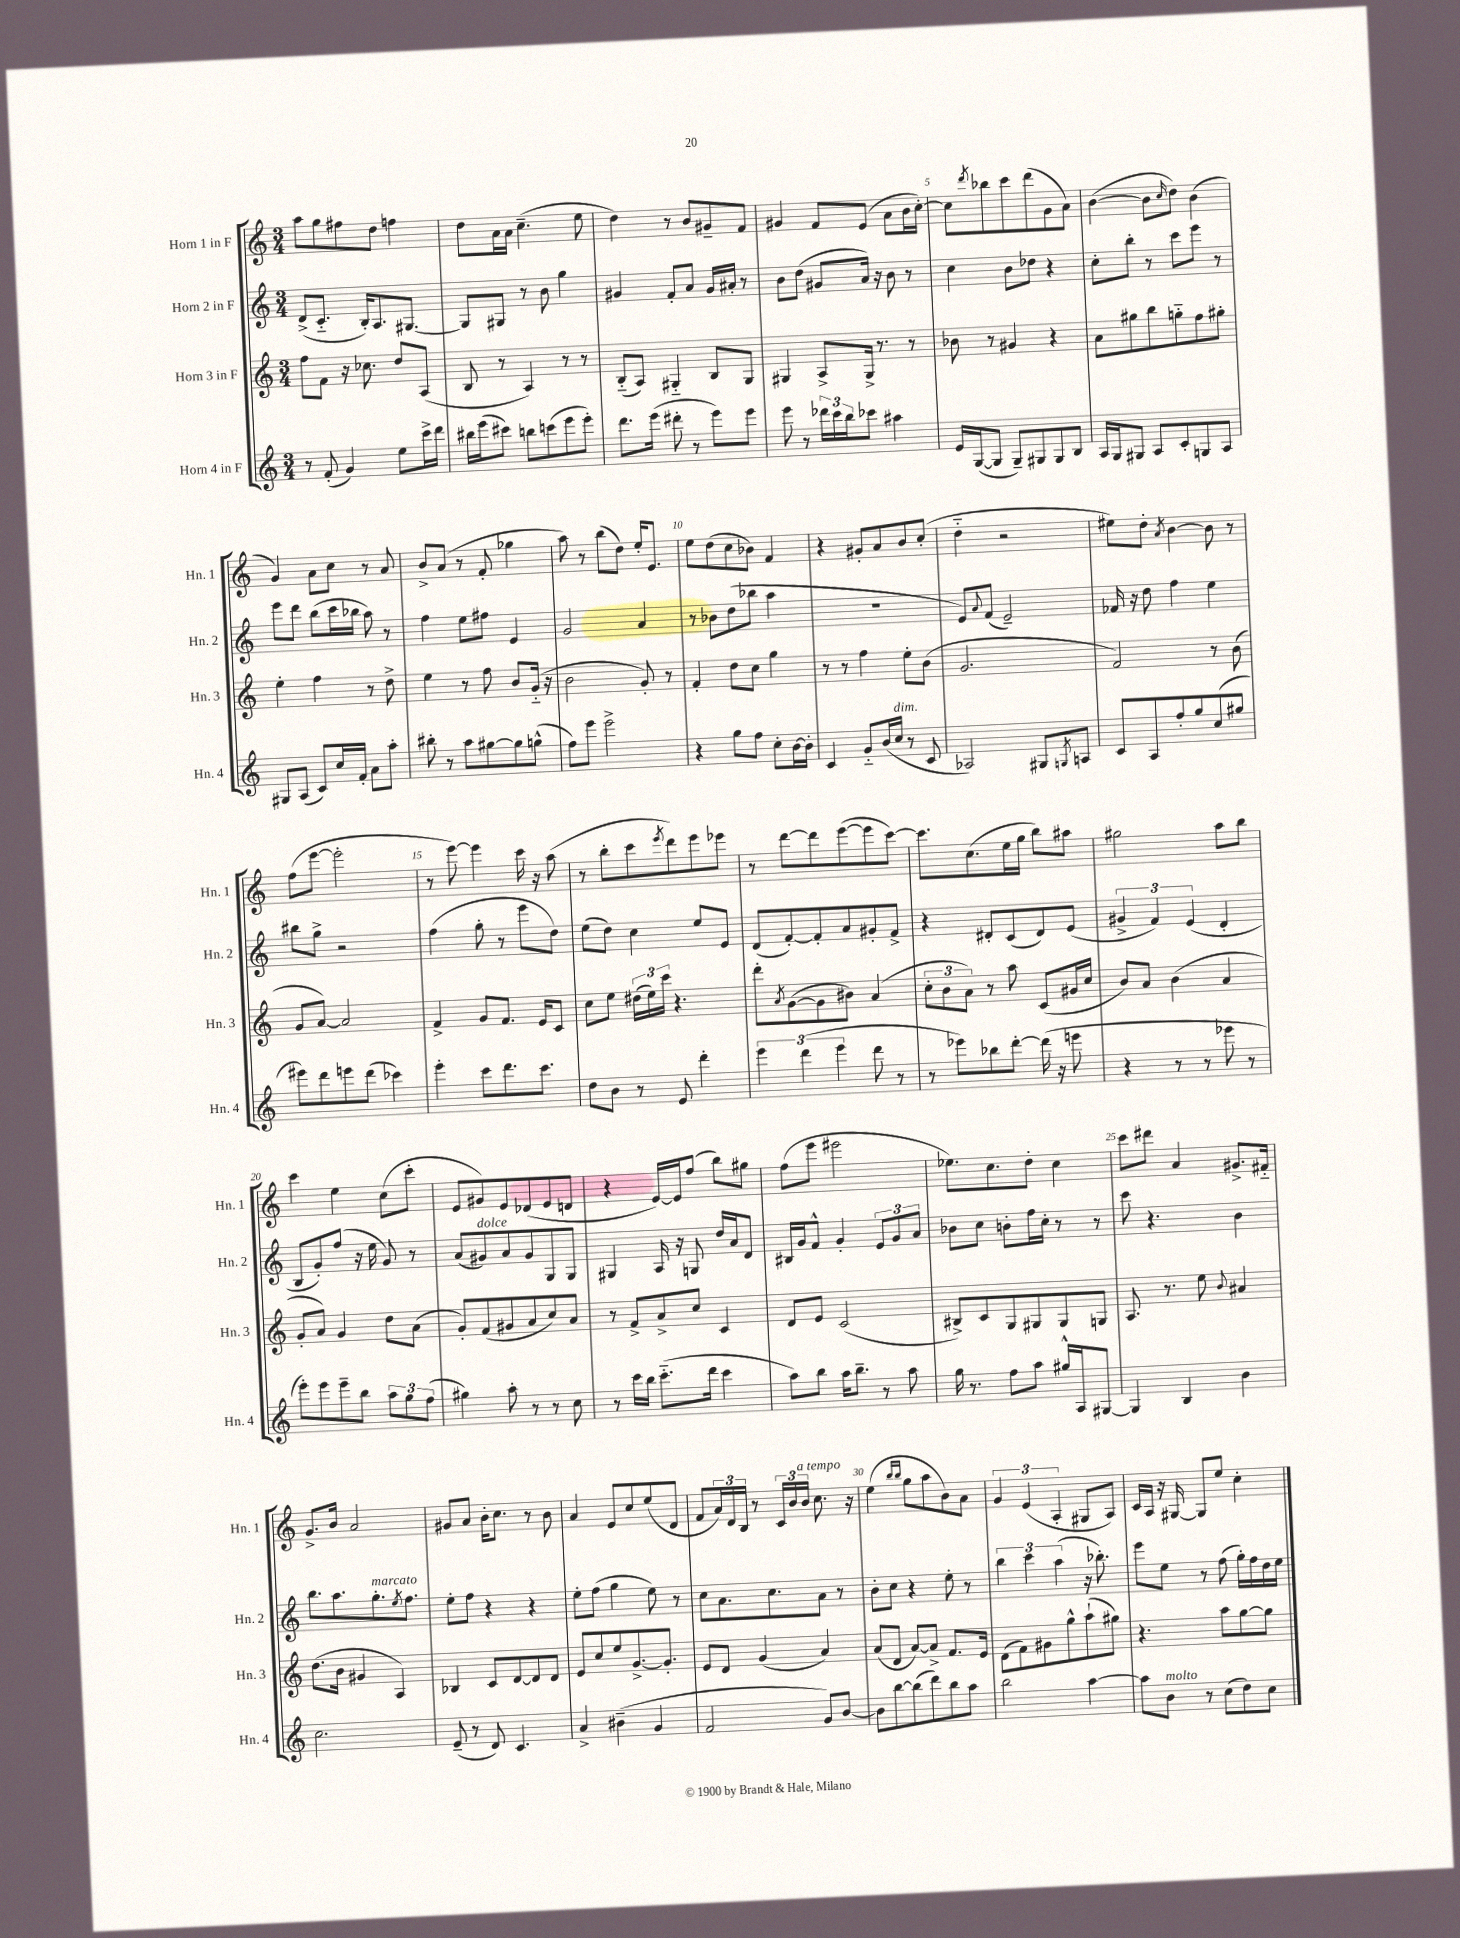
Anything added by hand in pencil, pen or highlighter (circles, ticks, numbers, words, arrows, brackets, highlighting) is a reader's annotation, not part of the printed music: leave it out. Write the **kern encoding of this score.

**kern	**kern	**kern	**kern
*part4	*part3	*part2	*part1
*staff4	*staff3	*staff2	*staff1
*I"Horn 4 in F	*I"Horn 3 in F	*I"Horn 2 in F	*I"Horn 1 in F
*I'Hn. 4	*I'Hn. 3	*I'Hn. 2	*I'Hn. 1
*clefG2	*clefG2	*clefG2	*clefG2
*k[]	*k[]	*k[]	*k[]
*M3/4	*M3/4	*M3/4	*M3/4
=1	=1	=1	=1
8r	8ff\L	(8d^/L	8aa\L
(8f'/	8f\J	8.c/J	8gg\
4g/)	16r	.	8ff#X\
.	8.cc-X\	16B'/KL)	.
.	.	8.A/	8dd\J
8ee\L	8dd/L	.	4ffn\
.	.	[8.G#X/J	.
16ccc^\L	(8A/J	.	.
16ddd\JJ	.	.	.
=2	=2	=2	=2
16bb#X\LL	8B/	8G#/L]	8dd\L
(16eee\J	.	.	.
8ccc#X\J)	8r	8G#X/J	16a\L
.	.	.	16a\JJ
8bbn\L	4A/)	8r	(4.cc~\
(8cccn\	.	8b\	.
8eee\	8r	4gg\	.
8eee'\J)	8r	.	8ee\
=3	=3	=3	=3
8.ddd\L	(8B/L	4g#X/	4dd\)
.	8A/J)	.	.
(16eee\Jk	.	.	.
8ddd#X'\	4G#X/	8f'/L	8r
8r	.	8a/J	8b/L
8eee\L)	8B/L	16g#/LL	8g#X~/
.	.	16a#X'/JJ	.
8eee\J	8G#/J	8r	8f/J
=4	=4	=4	=4
8eee\	4G#X/	8b\L	4g#X/
8r	.	(8dd\J	.
24ddd-X\LL	8A^/L	8g#X/L	8f/L
24ccc\	.	.	.
24bb\J	.	.	.
8ccc-X\J	16G#^/Jk	16a/Jk)	(8e/J
.	8.r	16r	.
4aa#X\	.	8b\	8a\L
.	8r	8r	16b\L
.	.	.	[16cc'\JJ)
=5	=5	=5	=5
16e/LL	8b-X\	4cc\	8cc\L]
([16G/J	.	.	.
.	.	.	8qddd/
8G/J]	8r	.	8bb-X\
8G~/L)	4g#X/	8b\L	8ccc\
8G#X/	.	8dd-X\J	(8ddd\
8G#/	4r	4r	8g\
8B/J	.	.	8a\J)
=6	=6	=6	=6
16A/LL	8a\L	8cc'\L	([4b\
16G/J	.	.	.
8G#X/J	8gg#X\	8bb'\J	.
8A/L	8bb\	8r	8b\L]
.	.	.	16qqcc/
8c'/	8ggn\	8ccc\L	8dd\J)
8Gn/	8ff\	8eee\J	(4b\
8A/J	8gg#X'\J	8r	.
!!LO:LB:g=z
=7	=7	=7	=7
8G#X/L	4ee'\	8eee\L	4g/)
(8A/J	.	8ddd\J	.
8c/L)	4ff\	(8bb\L	8a\L
16cc/L	.	16ccc\L	8cc\J
16f'/JJ	.	16bb-X\JJ	.
8a\L	8r	8aa\)	8r
8aa'\J	8dd^\	8r	8a/
=8	=8	=8	=8
8bb#X'\	4ee\	4ff\	8b^/L
8r	.	.	(8a/J
8aa\L	8r	8ee\L	8r
[8gg#X\	8ff\	8ff#X\J	8f'/
8gg#\]	8b/L	4e/	4gg-X\
(8ggn^^\J	(16g/Jk	.	.
.	16r	.	.
=9	=9	=9	=9
8ff\L)	2b\	2g/	8aa\)
8eee\J	.	.	8r
2eee^\	.	.	(8bb\L
.	.	.	8dd\J)
.	8g'/)	4a/	16ee'/KL
.	.	.	8.e/J
.	8r	.	.
=10	=10	=10	=10
4r	4f'/	8r	8ee\L
.	.	8b-X\L	(8dd\
8gg\L	8dd\L	(8dd\	8cc\
8ff\J	8cc\J	8bb-X\J	8b-X\J)
8cc'\L	4gg\	4aa\	4f/
[16b\L	.	.	.
16b'\JJ]	.	.	.
=11	=11	=11	=11
4c/	8r	2.r	4r
.	8r	.	.
8g/L	4ff\	.	8g#X'/L
(16b/L	.	.	8a/
!LO:TX:a:i:t=dim.	!	!	!
16cc/JJ	.	.	.
8r	8ee'\L	.	8b/
8c/	(8b\J	.	(8cc'/J
=12	=12	=12	=12
2A-X/)	2.g/	8e/L)	4dd\
.	.	8qqa/	.
.	.	(8f/J	.
.	.	2e~/)	2r
8G#X/L	.	.	.
8qGn/	.	.	.
8An/J	.	.	.
=13	=13	=13	=13
8c/L	2f/)	16f-X/	8ee#X\L)
.	.	16r	.
8A/	.	8dd\	8dd'\J
.	.	.	8qa/
8ff'/	.	4ff\	[4b\
8gg/	.	.	.
(8cc/	8r	4ee\	8b\]
8gg#X/J	(8b\	.	8r
!!LO:LB:g=z
=14	=14	=14	=14
8eee#X\L)	8g/L	8bb#X\L	(8ff\L
8ddd\	[8a/J)	8gg^\J	[8eee\J
8eeen\	2a/]	2r	2eee'\]
(8ddd\J	.	.	.
4ccc-X\)	.	.	.
=15	=15	=15	=15
4eee'\	4f^/	(4ff\	8r
.	.	.	[8eee\)
8ccc\L	8g/L	8gg'\	4eee\]
8.ddd\	8.f/J	8r	.
.	.	8eee\L	16ccc\
8.ccc\J	16e/KL	.	16r
.	8c/J	8dd\J)	(8aa\
=16	=16	=16	=16
8dd\L	8cc\L	(8ee\L	8r
8b\J	8ee\J	8dd\J)	8bb'\L
8r	(24dd#X\LL	4cc\	8ccc\
.	24ee\)	.	.
.	24ccc\JJ	.	.
.	.	.	8qeee/
8e/	4.r	.	8ddd\)
4ddd'\	.	8ee/L	8eee\
.	.	8e/J	8eee-X\J
=17	=17	=17	=17
6eee\	8ddd'\L	(8d/L	8r
.	8qa/	.	.
.	([8g\	[8f'/)	[8ddd\L
(6ddd\	.	.	.
.	8g\]	8f'/]	8ddd\]
6eee\	.	.	.
.	8b#X\J)	8a/	([8eee\
8ddd\	(4a/	8g#X'/	8eee\]
8r	.	8f^/J	[8ccc\J)
=18	=18	=18	=18
8r	12cc'\L	4r	8.ccc\L]
.	12b\	.	.
8eee-X\L)	.	.	.
.	12a\J)	.	.
.	.	.	(8.cc\
8bb-X\	8r	8d#X'/L	.
[8ddd'\J	8aa\	(8c/	16ee\L
.	.	.	16gg\JJ
(16ddd\]	(8c/L	8d#/)	8bb\L)
16r	.	.	.
8eeen\	16g#X/L	(8e/J	8aa#X\J
.	16cc/JJ	.	.
=19	=19	=19	=19
4r	8b/L)	6g#X^/	2gg#X\
.	8a/J	.	.
.	.	6f/)	.
8r	(4b\	.	.
.	.	(6e/	.
8r	.	.	.
8eee-X\	4a/	4d'/	8aa\L
8r	.	.	8bb\J
!!LO:LB:g=z
=20	=20	=20	=20
8eee'\L)	8g'/L	8B/L	4ccc\
8eee\	8a/J)	8g'/)	.
8eee~\	4g/	(8ff/J	4ee\
8bb\J	.	16r	.
.	.	16ee\	.
12aa\L	8dd\L	8g/)	(8cc\L
12gg\	.	.	.
.	(8a\J	8r	8ccc'\J
(12ff\J	.	.	.
=21	=21	=21	=21
4gg#X\)	8g'/L)	(8a/L	8e/L
!	!	!LO:TX:a:i:t=dolce	!
.	(8f/	8g#X/)	8g#X/)
8aa'\	8g#X/	8a/	8e/
8r	8a/	8g#/	(8d-X/
8r	8cc/)	8G/	8e/
8cc\	8a/J	8G/J	8dn/J
=22	=22	=22	=22
8r	8r	4G#X/	4r
16ccc\LL	8f^/L	.	.
16bb\JJ	.	.	.
(8.ccc\L	8a^/	16A/	[16e/LL)
.	.	16r	16e/J]
.	8cc/J	8Gn/	(8ff/J
16ddd\Jk	.	.	.
4ccc\	4c/	16dd/LL	8bb\L)
.	.	16a/J	.
.	.	8d/J	8gg#X\J
=23	=23	=23	=23
8aa\L)	8d/L	16B#X/LL	(8ff\L
.	.	16g/J	.
8bb\J	8e/J	8f^^/J	8eee\J
16aa\KL	(2c/	4g'/	2eee#X\
8.bb~\J	.	.	.
8r	.	12e/L	.
.	.	12g/	.
8aa\	.	.	.
.	.	12a/J	.
=24	=24	=24	=24
16gg\	8B#X^/L)	8b-X\L	8.ee-X\L)
8.r	.	.	.
.	8c/	8cc\J	.
.	.	.	8.cc\
8ff\L	8G/	8bn'\L	.
8aa\J	8G#X/	16ff\L	8dd'\J
.	.	16cc'\JJ	.
16gg#X^^/LL	8G#/	8r	4cc\
16A/J	.	.	.
[8G#X/J	8Gn/J	8r	.
=25	=25	=25	=25
4G#/]	8.A/	8ccc\	8ccc\L
.	.	4.r	8ddd#X\J
.	8.r	.	.
4B/	.	.	4a/
.	8ee\	.	.
.	8qqb/	.	.
4b\	4a#X/	4b\	8.g#X^/L
.	.	.	16f#X/Jk
!!LO:LB:g=z
=26	=26	=26	=26
2.cc\	(8.dd\L	8.bb\L	8.g^/L
.	16b\Jk	8.aa\	16b/Jk
.	4g#X/	.	2a/
!	!	!LO:TX:a:i:t=marcato	!
.	.	8.gg'\	.
.	4A/)	.	.
.	.	8qee/	.
.	.	8.ff\J	.
=27	=27	=27	=27
(8e~/	4B-X/	8ee'\L	8g#X/L
8r	.	8ff\J	8a/J
8d/)	8c/L	4r	16b'\KL
.	.	.	8.cc\J
4.c/	[8d/	.	.
.	8d/]	4r	8r
.	8d/J	.	8b\
=28	=28	=28	=28
4a^/	8e/L	8ee'\L	4a/
.	8cc/	(8ff\J	.
(4b#X~\	8ee/	4gg\	8e/L
.	[8.g^/	.	8cc/
4g/	.	8ee\)	(8ee/
.	8.g'/J]	.	.
.	.	8r	8d/J
=29	=29	=29	=29
2f/	8e/L	8cc\L	8f/L
.	8d/J	8.a\	24a/L)
.	.	.	24d/
.	.	.	24B/JJ
.	(4g/	.	8r
.	.	8.cc\	.
.	.	.	24c/LL
.	.	.	24b/
!	!	!	!LO:TX:a:i:t=a tempo
.	.	.	24b/JJ
8g/L)	4a/)	8a\J	8.cc\
[8b/J	.	8r	.
.	.	.	16r
=30	=30	=30	=30
8b\L]	(8a/L	8b'\L	(4ee\
[8bb\	8d/J	8cc\J	.
.	.	.	16qqbb/LL
.	.	.	16qqbb/JJ
(8bb\]	[8a/L)	4r	8gg\L
8ddd\)	8a^/J]	.	8aa\
8bb\	8.f/L	8ee'\	8b\)
8aa\J	.	8r	8a\J
.	16e/Jk	.	.
=31	=31	=31	=31
2bb\	(8d\L	6bb\	6g/
.	8f\)	.	.
.	.	6ccc\	(6e/
.	8g#X\	.	.
.	.	(6aa\	6A'/
.	8gg^^\	.	.
[4aa\	(8aa`\	16r	8G#X/L
.	.	8.bb-X'\)	.
.	8gg#X\J)	.	8A/J)
=32	=32	=32	=32
8aa\L]	4.r	8eee\L	16c/LL
.	.	.	16A/JJ
!LO:TX:a:i:t=molto	!	!	!
8b\J	.	8ee\J	16r
.	.	.	[16G#X/
8r	.	8r	8G#/L]
(8cc\L	8aa\L	(8ff\	8ee/J
8dd\)	[8gg\	16gg'\LL)	4cc'\
.	.	16ff\	.
8cc\J	8gg\J]	16dd\	.
.	.	16ee\JJ	.
==	==	==	==
*-	*-	*-	*-
